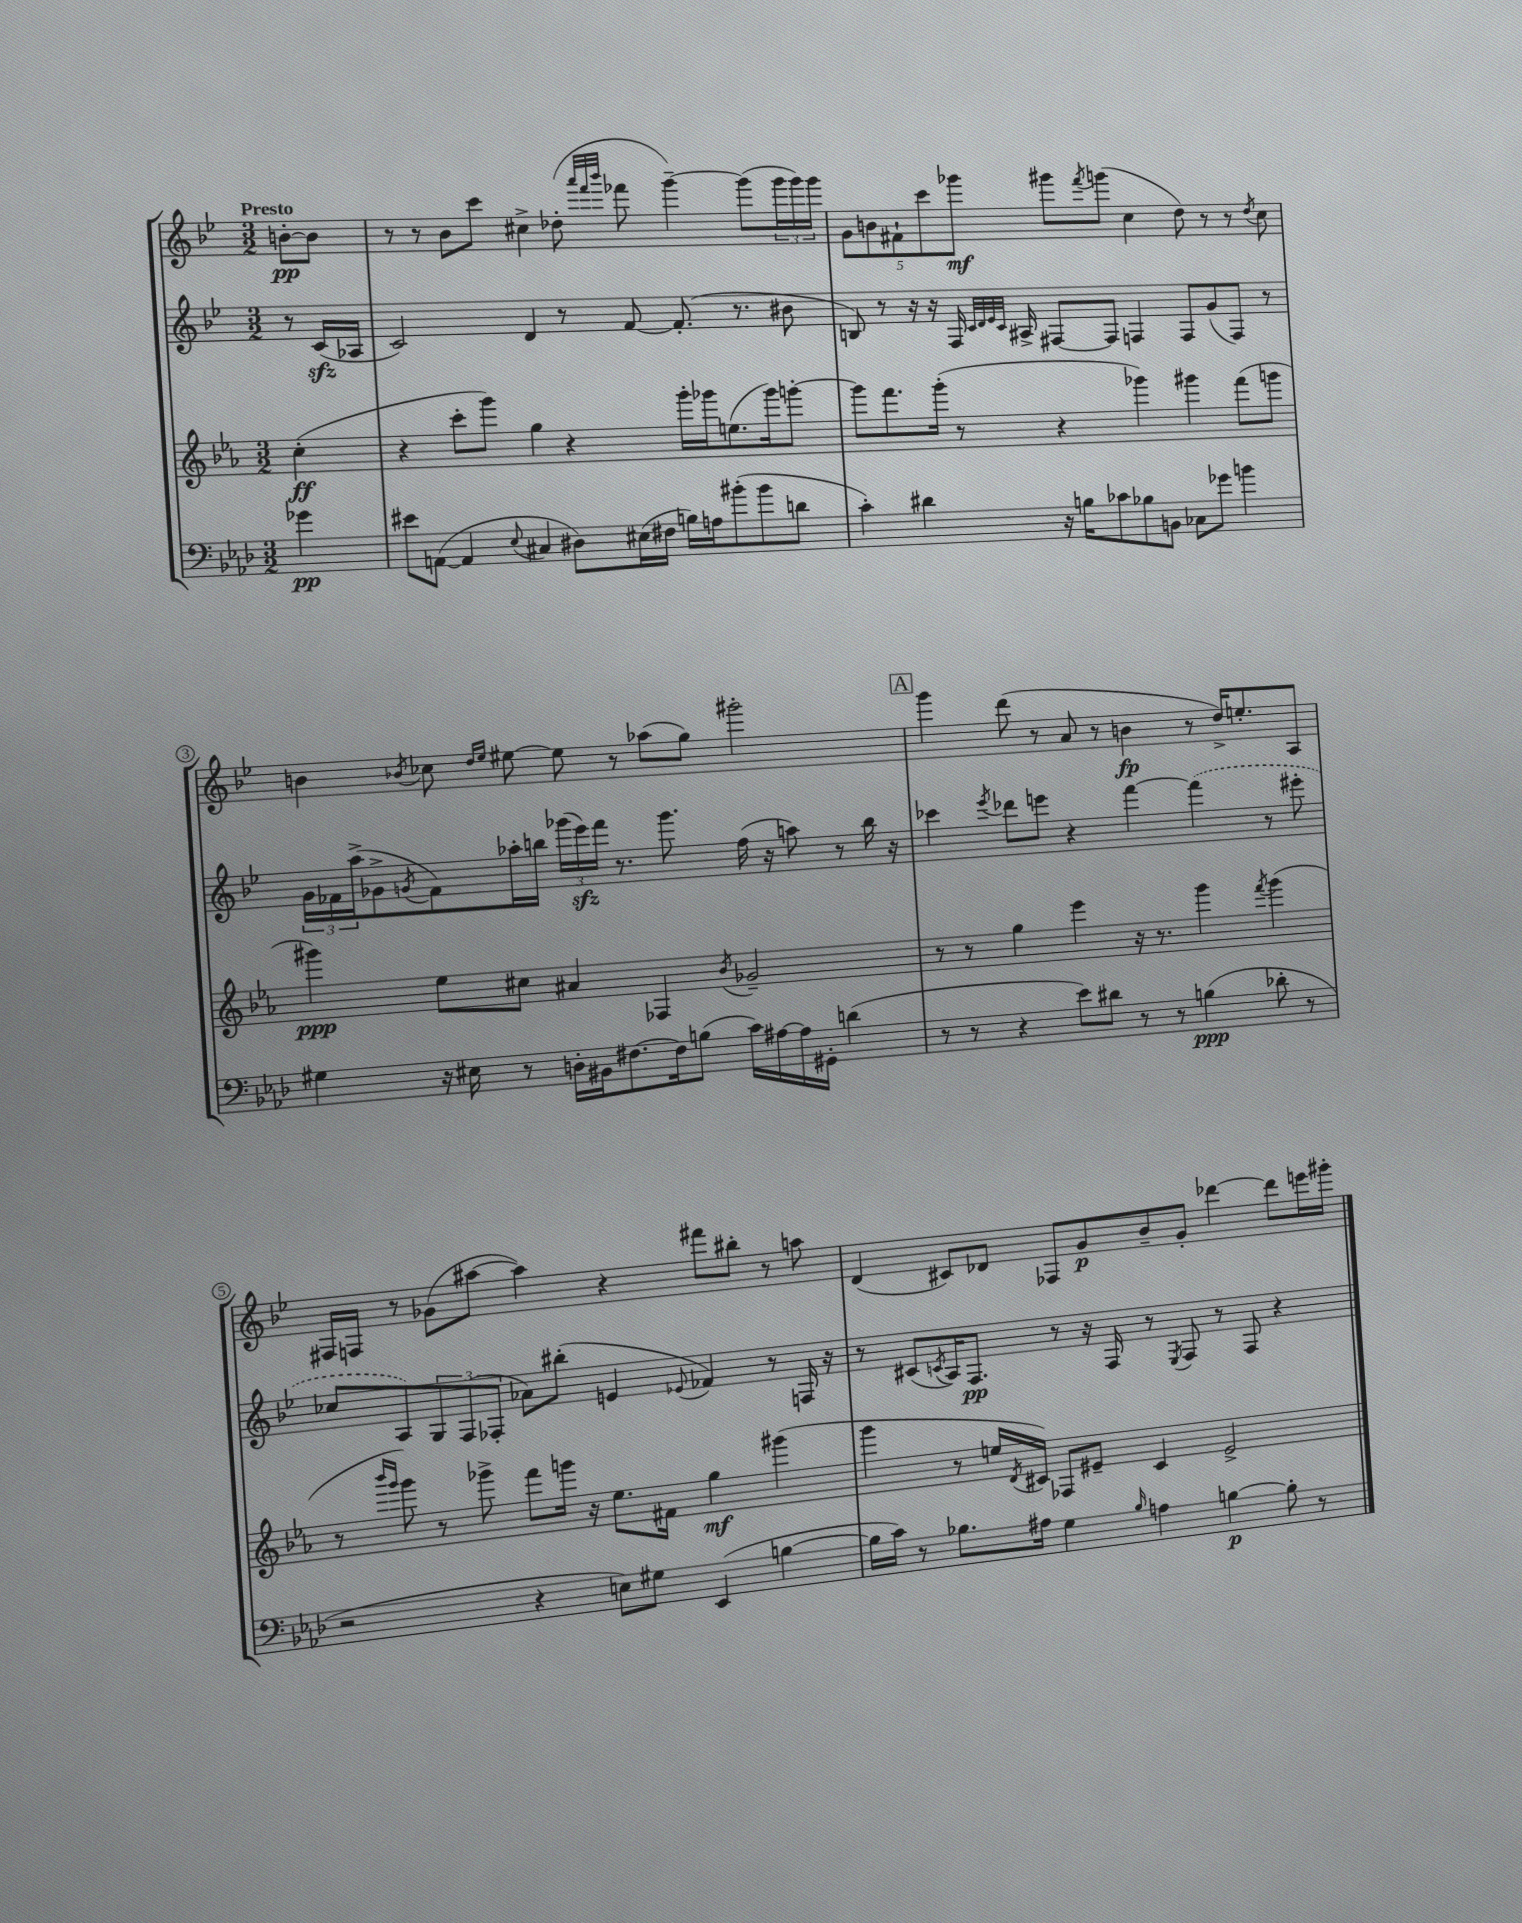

**kern	**kern	**kern	**kern
*staff4	*staff3	*staff2	*staff1
*clefF4	*clefG2	*clefG2	*clefG2
*k[b-e-a-d-]	*k[b-e-a-]	*k[b-e-]	*k[b-e-]
*M3/2	*M3/2	*M3/2	*M3/2
4g-\	(4cc'\	8r	[8b'\L
.	.	(16c/LL	8b\]J
.	.	16A-/JJ	.
=	=	=	=
8e#\L	4r	2c/)	8r
([8AA\J	.	.	8r
4AA/]	8ccc'\L	.	8b-\L
.	8ggg\J)	.	8ccc\J
8qqE-/	.	.	.
4C#/	4gg\	4d/	4cc#^\
8D#\L)	4r	8r	(8dd-'\
.	.	.	32qqaaa/LLL
.	.	.	32qqfff/
.	.	.	32qqbbb-/JJJ
(16E#\L	.	[8f/	8fff-\
16F#\JJ	.	.	.
16B\LL)	16ggg'\LL	(8.f'/]	[4ggg~\)
16A\J	16ggg-\J	.	.
(8b#'\	(8.ee\	.	.
.	.	8.r	.
8b#\	.	.	(8ggg\]L
.	16ggg-\k)	.	.
8d\J	[8ggg'\J	8b#\	24ggg\L
.	.	.	24ggg\)
.	.	.	24ggg\JJ
=	=	=	=
4c'\)	8ggg\]L	8B/)	10g\L
.	.	.	10b\
.	8.fff\	8r	.
.	.	.	10f#`\
4d#\	.	16r	.
.	.	.	10ccc\
.	(16ggg'\Jk	16r	.
.	8r	16F/	.
.	.	.	10ggg-\J
.	.	32qqc/LLL	.
.	.	32qqd/	.
.	.	32qqe-/	.
.	.	32qqc/JJJ	.
.	.	16A#^/	.
16r	4r	[8F#/L	8ggg#\L
16B\LK	.	.	.
.	.	.	8qfff/
8c-\	.	8F#/]J	(8ggg\J
8B-\	4ggg-\)	4F/	4cc\
8BB\J	.	.	.
8C-\L	4ggg#\	8F/L	8dd\)
8g-\J	.	(8g/	8r
4b\	(8fff\L	8F/J)	8r
.	.	.	8qdd/
.	8ggg\J	8r	8cc\
=	=	=	=
4G#\	4ggg#\)	24g\LL	4b\
.	.	24f-\	.
.	.	(24aa^\J	.
.	.	8g-^\	.
.	.	8qg/	8qb-/
16r	8ee-\L	8f-\)	8cc-\
16E#\	.	.	.
.	.	.	16qqdd/LL
.	.	.	16qqee-/JJ
8r	8cc#\J	16aa-'\L	[8ee#\
.	.	16bb\JJ	.
16D'\LL	4a#/	(24ggg-\LL	8ee#\]
.	.	24eee-\)	.
16BB#\J	.	.	.
.	.	24fff\JJ	.
[8.F#\	.	8.r	8r
.	4F-/	.	(8aa-\L
16F#\]k	.	8.ggg-\	.
(8B\J	.	.	8gg\J)
.	8qb-/	.	.
16c\LL)	2g-~/	(16ff\	2ggg#'\
[16A#\	.	16r	.
16A#\]	.	8aa\)	.
16GG#'\JJ	.	.	.
(4d\	.	8r	.
.	.	16bb\	.
.	.	16r	.
=	=	=	=
8r	8r	4ccc-\	4ggg\
8r	8r	.	.
.	.	8qeee-/	.
4r	4gg\	8ddd-\L	(8ddd\
.	.	8eee\J	8r
8e-\L)	4eee-\	4r	8a/
8d#\J	.	.	8r
8r	16r	[4fff\	4b\
.	8.r	.	.
8r	.	.	.
(4B\	4ggg\	(4fff\]	8r
.	.	.	16dd^/LK)
.	.	.	8.ee'/
.	8qfff/	.	.
8d-'\	(4ggg\	8r	.
8r	.	8eee#'\	8A/J
=	=	=	=
2r	8r	8cc-/L	16F#/LL
.	.	.	16F/JJ
.	16qqbbb-/LL	.	.
.	16qqggg/JJ	.	.
.	8ggg\)	8A/)	8r
.	8r	12G/	(8g-\L
.	.	(12F/	.
.	8ggg-^\	.	[8aa#\J
.	.	12F-'/J	.
4r	8fff\L	8a-\L)	4aa#\])
.	16ggg\Jk	(8bb#'\J	.
.	16r	.	.
8E\L)	8.ee-\L	4e/	4r
8G#\J	.	.	.
.	16f#\Jk	.	.
.	.	8qqe-/	.
(4EE-/	4gg\	4f-/)	8fff#\L
.	.	.	8bb#'\J
[4B\	(4ggg#\	8r	8r
.	.	16F/	8aa\
.	.	16r	.
=	=	=	=
16B\]LL	4ggg\	8r	(4d/
16c\JJ)	.	.	.
8r	.	(8c#/L	.
.	.	8qc/	.
8.B-\L	8r	16A/K)	8c#/L)
.	.	8.F/J	.
.	16ee/LL	.	8d-/J
.	8qd/	.	.
16A#\Jk	16c#/JJ)	.	.
4G\	8F-/L	8r	8F-/L
.	8e#~/J	16r	8g/
.	.	16F/	.
16qqB-/	.	.	.
4A\	4c#/	8r	8b-~/
.	.	8qE-/	.
.	.	8F/	8g'/J
[4B\	2e#^/	8r	[4ddd-\
.	.	8F/	.
8B'\]	.	4r	8ddd-\]L
8r	.	.	16eee\L
.	.	.	16ggg#'\JJ
==	==	==	==
*-	*-	*-	*-
